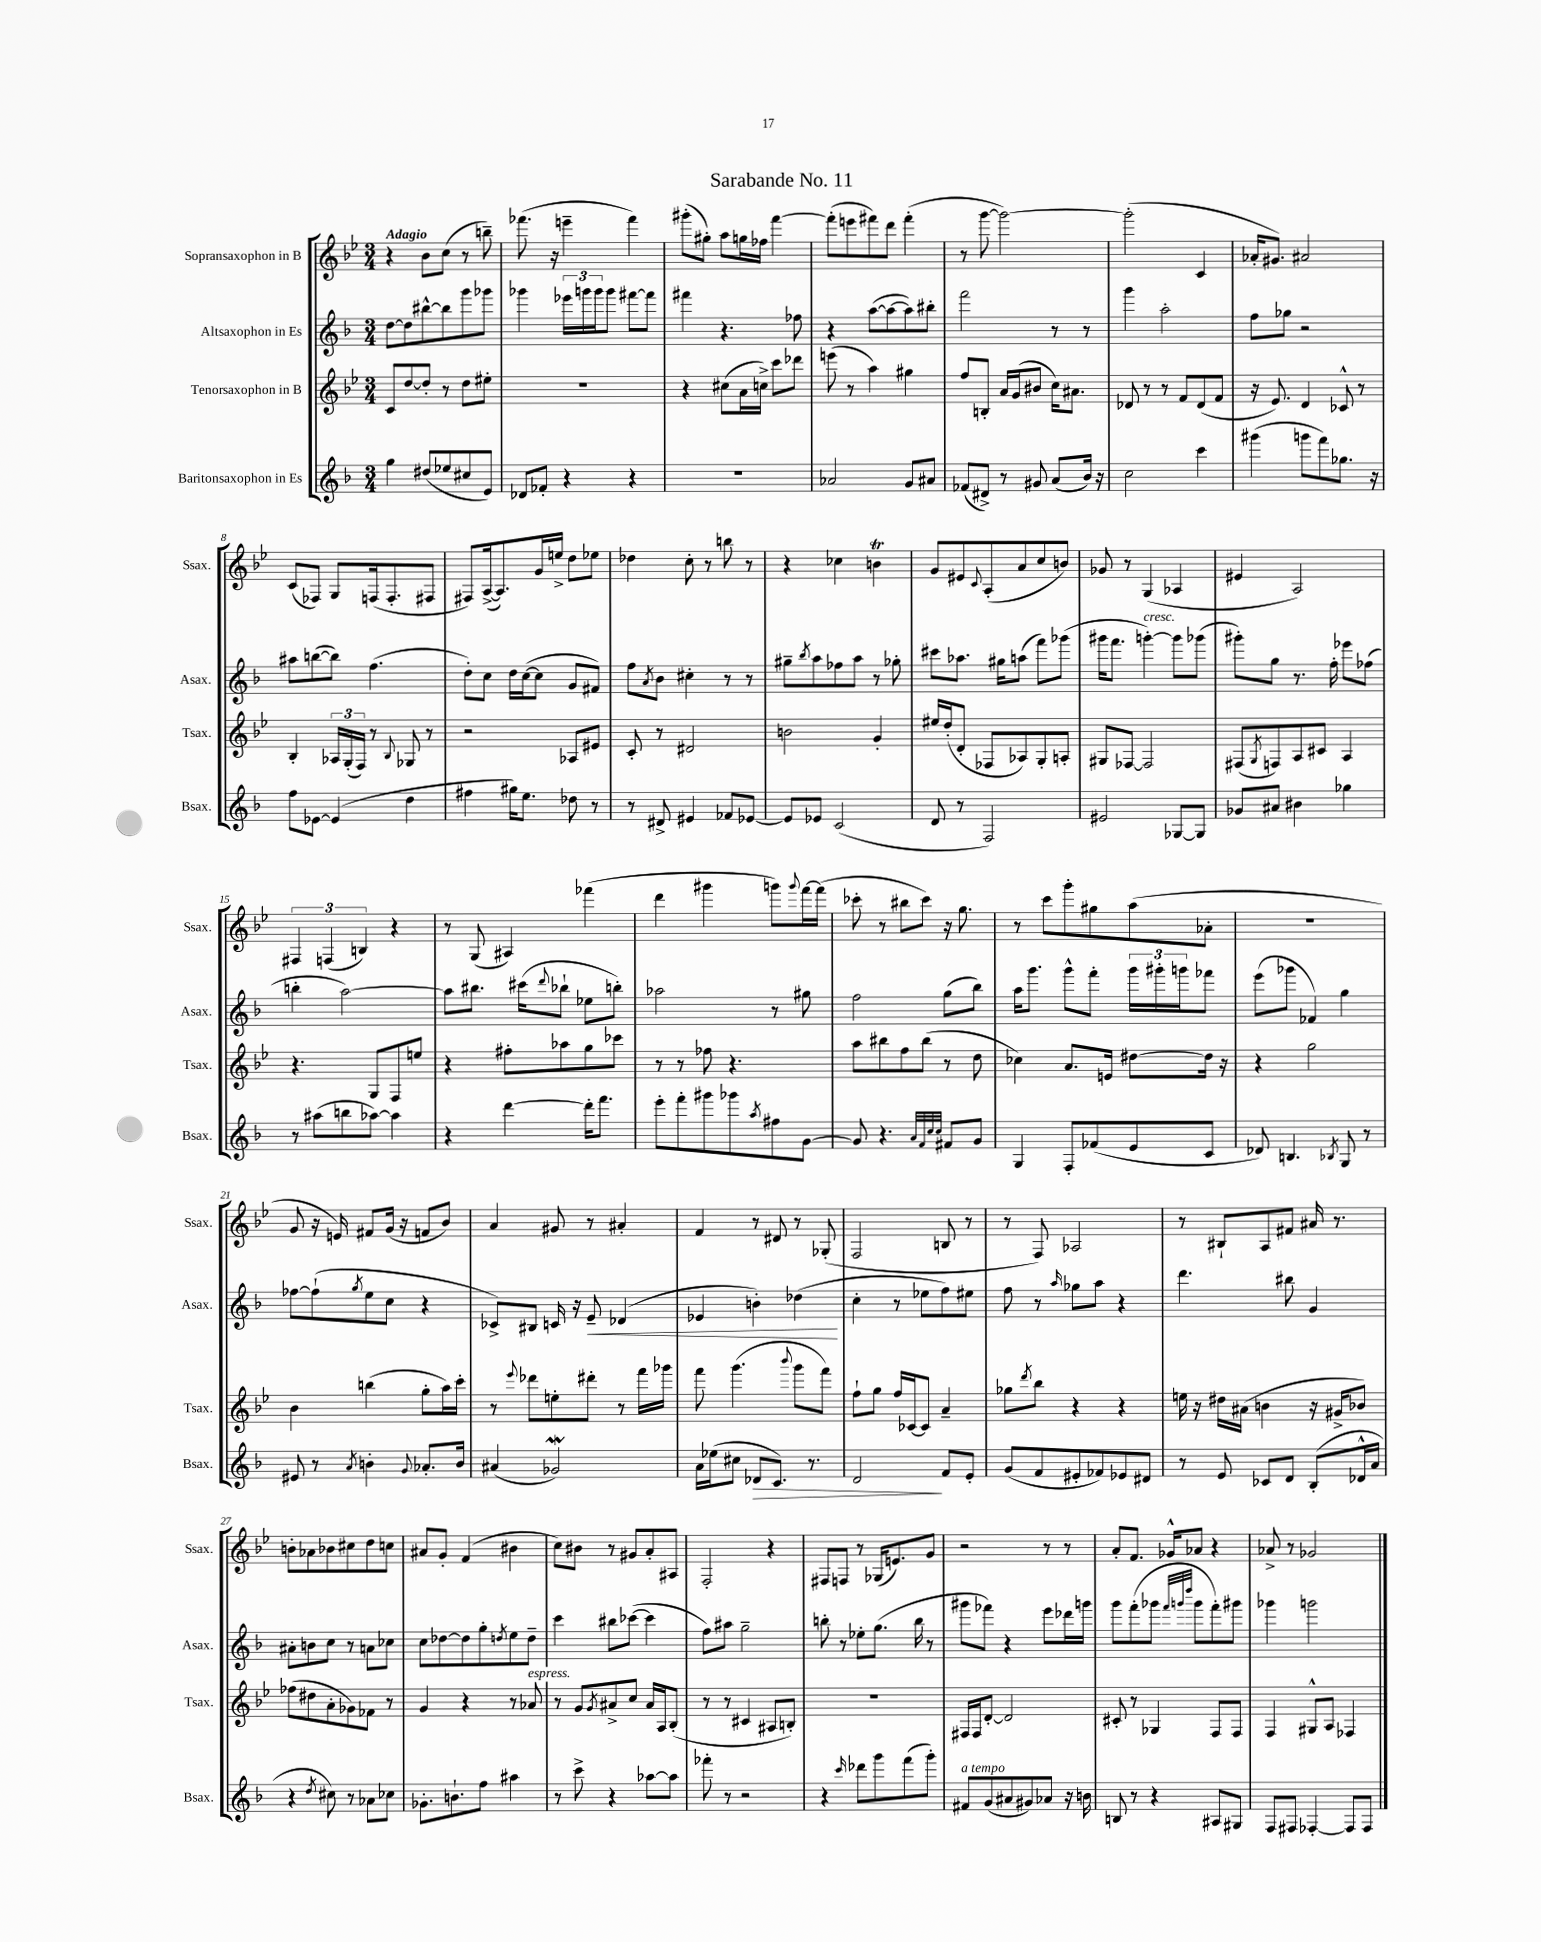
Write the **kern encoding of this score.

**kern	**dynam	**kern	**kern	**dynam	**kern
*part4	*part4	*part3	*part2	*part2	*part1
*staff4	*staff4	*staff3	*staff2	*staff2	*staff1
*I"Baritonsaxophon in Es	*	*I"Tenorsaxophon in B	*I"Altsaxophon in Es	*	*I"Sopransaxophon in B
*I'Bsax.	*	*I'Tsax.	*I'Asax.	*	*I'Ssax.
*clefG2	*	*clefG2	*clefG2	*	*clefG2
*k[b-]	*	*k[b-e-]	*k[b-]	*	*k[b-e-]
*M3/4	*	*M3/4	*M3/4	*	*M3/4
=1	=1	=1	=1	=1	=1
!	!	!	!	!	!LO:TX:a:B:t=Adagio
4gg\	.	8c/L	[8dd\L	.	4r
.	.	[8dd/	8dd\]	.	.
(8dd#X/L	.	8dd'/J]	[8bb#X^^\	.	8b-\L
8ee-X/	.	8r	8bb#\]	.	(8cc\J
8cc#X/	.	8dd\L	8ggg\	.	8r
8e/J)	.	8ee#X'\J	8ggg-X\J	.	8bbn~\)
=2	=2	=2	=2	=2	=2
8d-X/L	.	2.r	4ggg-X\	.	(8.fff-X\
8f-X'/J	.	.	.	.	.
.	.	.	.	.	16r
4r	.	.	24eee-X\LL	.	4eeen~\
.	.	.	24gggn\	.	.
.	.	.	24ggg\J	.	.
.	.	.	8ggg\J	.	.
4r	.	.	[8fff#X\L	.	4fff-\)
.	.	.	8fff#\J]	.	.
=3	=3	=3	=3	=3	=3
2.r	.	4r	4fff#X\	.	(8ggg#X'\L
.	.	.	.	.	8gg#X'\J)
.	.	(8cc#X\L	4.r	.	8aa\L
.	.	16a\L	.	.	16ggn\L
.	.	16ccn^\JJ)	.	.	16ff-X\JJ
.	.	8ccc\L	.	.	[4fff\
.	.	8ddd-X\J	8ff-X\	.	.
=4	=4	=4	=4	=4	=4
2a-X/	.	(8eeen\	4r	.	(8fff'\L]
.	.	8r	.	.	8eeen\
.	.	4aa\)	([8aa\L	.	8fff#X\)
.	.	.	8aa\_	.	8ddd\J
8g/L	.	4gg#X\	8aa\])	.	(4fff#'\
8a#X/J	.	.	8bb#X'\J	.	.
=5	=5	=5	=5	=5	=5
(8f-X/L	.	8ff/L	2fff\	.	8r
8d#X^/J)	.	8Bn'/J	.	.	[8ggg\
8r	.	16a/LL	.	.	2ggg\_)
.	.	(16g/J	.	.	.
8g#X/	.	8b#X/J	.	.	.
(8a/L	.	16cc\KL)	8r	.	.
.	.	8.a#X\J	.	.	.
16b-/Jk)	.	.	8r	.	.
16r	.	.	.	.	.
=6	=6	=6	=6	=6	=6
2cc\	.	8d-X/	4ggg\	.	(2ggg'\]
.	.	8r	.	.	.
.	.	8r	2aa'\	.	.
.	.	8f/L	.	.	.
4ccc\	.	(8d-/	.	.	4c/
.	.	8f/J	.	.	.
=7	=7	=7	=7	=7	=7
(4ggg#X\	.	16r	8ff\L	.	16a-X'/KL
.	.	8.e-/)	.	.	8.g#X/J)
.	.	.	8gg-X\J	.	.
8gggn\L	.	4d/	2r	.	2a#X/
8fff\)	.	.	.	.	.
8.gg-X\J	.	8c-X^^/	.	.	.
.	.	8r	.	.	.
16r	.	.	.	.	.
!!LO:LB:g=z
=8	=8	=8	=8	=8	=8
8ff\L	.	4B-'/	8aa#X\L	.	(8c/L
[8e-X\J	.	.	([8bbn\	.	8F-X/J)
(4e-/]	.	24A-X/LL	8bb\J])	.	8G/L
.	.	(24G'/	.	.	.
.	.	24F/JJ)	.	.	.
.	.	8r	(4.ff\	.	(16Fn/k
.	.	.	.	.	8.F'/
.	.	8qqB-/	.	.	.
4dd\	.	8G-X/	.	.	.
.	.	8r	.	.	8F#X/J
=9	=9	=9	=9	=9	=9
4ff#X\	.	2r	8dd'\L)	.	8F#X/L)
.	.	.	8cc\J	.	([16A^/k
.	.	.	.	.	8.A/])
16gg#X\KL)	.	.	16dd\LL	.	.
8.ee\J	.	.	([16cc\J	.	.
.	.	.	8cc\J]	.	16g/L
.	.	.	.	.	16een^/JJ
8dd-X\	.	8A-X/L	8g/L	.	8dd\L
8r	.	8e#X/J	8f#X/J)	.	8ee-X\J
=10	=10	=10	=10	=10	=10
8r	.	8c'/	8ff\L	.	4dd-X\
.	.	.	8qa/	.	.
8d#X^/	.	8r	8b-\J	.	.
4e#X/	.	2d#X/	4cc#X'\	.	8cc'\
.	.	.	.	.	8r
8f-X/L	.	.	8r	.	8bbn\
[8e-X/J	.	.	8r	.	8r
=11	=11	=11	=11	=11	=11
8e-/L]	.	2bn\	8gg#X~\L	.	4r
.	.	.	8qbb-/	.	.
8e-X/J	.	.	8aa\	.	.
(2c/	.	.	8ff-X\	.	4cc-X\
.	.	.	8aa\J	.	.
.	.	4g'/	8r	.	4bnt\
.	.	.	8gg-X'\	.	.
=12	=12	=12	=12	=12	=12
8d/	.	16ee#X/LL	8ccc#X\L	.	8g/L
.	.	(16dd'/J	.	.	.
8r	.	8d'/J	8.aa-X\J	.	8e#X/
.	.	.	.	.	8qqc/
2F/)	.	8F-X/L	.	.	(8A'/
.	.	.	16gg#X\KL	.	.
.	.	8A-X/)	(8aan\J	.	8a/
.	.	8G'/	8fff\L)	.	8cc/
.	.	8An'/J	(8ggg-X\J	.	8bn/J)
=13	=13	=13	=13	=13	=13
2e#X/	.	8G#X/L	16ggg#X\KL	.	8g-X/
.	.	.	8.fff\J	.	.
.	.	[8F-X/J	.	.	8r
!	!	!	!LO:TX:a:i:t=cresc.	!	!
.	.	2F-/]	[4gggn'\)	.	(4G/
[8G-X/L	.	.	8ggg\L]	.	4A-X/
8G-/J]	.	.	(8ggg-X\J	.	.
=14	=14	=14	=14	=14	=14
8g-X/L	.	(8F#X/L	8ggg#X'\L)	.	4e#X/
.	.	8qG/	.	.	.
8a#X/J	.	8Fn/)	8gg\J	.	.
4b#X\	.	8A/	8.r	.	2A/)
.	.	8c#X/J	.	.	.
.	.	.	16ff'\	.	.
4gg-X\	.	4A/	8eee-X\L	.	.
.	.	.	(8ff-X\J	.	.
!!LO:LB:g=z
=15	=15	=15	=15	=15	=15
8r	.	4.r	4bbn'\	.	6F#X/
(8aa#X\L	.	.	.	.	.
.	.	.	.	.	(6Fn/
8bbn\	.	.	[2aa\)	.	.
.	.	.	.	.	6Bn/)
[8aa-X\J)	.	8G/L	.	.	.
4aa-\]	.	8F/	.	.	4r
.	.	8een/J	.	.	.
=16	=16	=16	=16	=16	=16
4r	.	4r	8aa\L]	.	8r
.	.	.	8.bb#X\J	.	(8G/
[4ddd\	.	8ff#X'\L	.	.	4A#X/)
.	.	.	(16ccc#X\KL	.	.
.	.	.	8qqddd/	.	.
.	.	8aa-X\	8bb-X`\J	.	.
16ddd'\KL]	.	8gg\	8ee-X\L	.	(4fff-X\
8.fff\J	.	.	.	.	.
.	.	8ccc-X\J	8bbn'\J)	.	.
=17	=17	=17	=17	=17	=17
8eee'\L	.	8r	2aa-X\	.	4ddd\
8fff'\	.	8r	.	.	.
8ggg#X\	.	8ff-X\	.	.	4ggg#X\
8ggg-X\	.	4.r	.	.	.
8qaa/	.	.	.	.	.
8ff#X\	.	.	8r	.	8gggn\L)
.	.	.	.	.	8qqggg/
[8g\J	.	.	8gg#X\	.	[16fff\L
.	.	.	.	.	(16fff\JJ]
=18	=18	=18	=18	=18	=18
8g/]	.	8aa\L	2ff\	.	8ccc-X'\
4.r	.	8bb#X\	.	.	8r
.	.	8ff\	.	.	8bb#X\L
.	.	(8bb#\J	.	.	8ccc-\J)
32qqa/LLL	.	.	.	.	.
32qqf/	.	.	.	.	.
32qqcc/	.	.	.	.	.
32qqcc/JJJ	.	.	.	.	.
8f#X/L	.	8r	(8gg\L	.	16r
.	.	.	.	.	8.gg\
8g/J	.	8dd\	8bb-\J)	.	.
=19	=19	=19	=19	=19	=19
4G/	.	4cc-X\)	16aa\KL	.	8r
.	.	.	8.ggg\J	.	.
.	.	.	.	.	8ccc\L
8F'/L	.	8.a/L	8ggg^^\L	.	8ggg'\
(8f-X/	.	.	8fff'\J	.	8gg#X\
.	.	16en/Jk	.	.	.
8e/	.	[8dd#X\L	24ggg\LL	.	(8aa\
.	.	.	24ggg#X'\	.	.
.	.	.	24gggn\J	.	.
8c/J	.	16dd#\Jk]	8fff-X\J	.	8a-X'\J
.	.	16r	.	.	.
=20	=20	=20	=20	=20	=20
8d-X/)	.	4r	(8eee\L	.	2.r
4.Bn/	.	.	8ggg-X\J	.	.
.	.	2gg\	4f-X/)	.	.
8qB-X/	.	.	.	.	.
8G/	.	.	4gg\	.	.
8r	.	.	.	.	.
!!LO:LB:g=z
=21	=21	=21	=21	=21	=21
8e#X/	.	4b-\	[8ff-X\L	.	8g/
8r	.	.	(8ff-`\]	.	16r
.	.	.	.	.	16en/)
8qa/	.	.	8qgg/	.	.
4bn'\	.	(4bbn\	8ee\	.	8f#X/L
.	.	.	8cc\J	.	(16g/Jk
.	.	.	.	.	16r
8qqg/	.	.	.	.	.
8.a-X'/L	.	8gg'\L	4r	.	8fn/L
.	.	16aa\L)	.	.	8b-/J)
16b/Jk	.	16ccc'\JJ	.	.	.
=22	=22	=22	=22	=22	=22
(4a#X/	.	8r	8c-X^/L)	.	4a/
.	.	8qqeee-/	.	.	.
.	.	8ddd-X\L	8B#X/J	.	.
2g-Xw/)	.	8een'\	16cn/	.	8g#X/
.	.	.	16r	.	.
!	!	!	!	!LO:HP:b	!
.	.	8ddd#X'\J	8e~/	<	8r
.	.	8r	(4d-X/	.	4a#X'/
.	.	16fff\LL	.	.	.
.	.	16ggg-X\JJ	.	.	.
=23	=23	=23	=23	=23	=23
16a\LL	.	8fff\	4e-X/	.	4f/
(16ee-X\J	.	.	.	.	.
8cc#X\J	.	(4.ggg\	.	.	.
!	!LO:HP:b	!	!	!	!
8d-X/L	>	.	4bn'\)	.	8r
8.c/J)	.	.	.	.	8d#X/
.	.	8qqbbb-/	.	.	.
.	.	8ggg\L	(4dd-X\	.	8r
8.r	.	.	.	.	.
.	.	8fff\J)	.	.	(8G-X'/
.	.	.	.	[	.
=24	=24	=24	=24	=24	=24
2d/	.	8ff`\L	4cc'\	.	2F/
.	.	8gg\J	.	.	.
.	.	16ff/LL	8r	.	.
.	.	[16c-X/J	.	.	.
.	.	8c-/J]	8ee-X\L	.	.
8f/L	]	4a~/	8ff\)	.	8Bn/
8e'/J	.	.	8ee#X\J	.	8r
=25	=25	=25	=25	=25	=25
(8g/L	.	8gg-X\L	8ff\	.	8r
.	.	8qddd/	.	.	.
8f/	.	8bb-\J	8r	.	8F/)
.	.	.	16qqaa/	.	.
8e#X'/	.	4r	8gg-X\L	.	2A-X/
8f-X/)	.	.	8aa\J	.	.
8e-X/	.	4r	4r	.	.
8d#X/J	.	.	.	.	.
=26	=26	=26	=26	=26	=26
8r	.	16een\	4.ddd\	.	8r
.	.	16r	.	.	.
8e/	.	16dd#X\LL	.	.	8B#X`/L
.	.	(16a#X\JJ	.	.	.
8c-X/L	.	4bn\	.	.	8A/
8d/J	.	.	8bb#X\	.	8f#X/J
(8B-'/L	.	16r	4g/	.	16a#X/
.	.	16g#X^/KL	.	.	8.r
16d-X^^/L	.	8b-X/J)	.	.	.
16a/JJ	.	.	.	.	.
!!LO:LB:g=z
=27	=27	=27	=27	=27	=27
4r	.	(8ff-X\L	8a#X'\L	.	8bn'\L
.	.	8dd#X\	8bn\	.	8a-X\
8qdd/	.	.	.	.	.
8cc#X\)	.	8a'\	8cc\J	.	8b-X\
8r	.	8g-X\)	8r	.	8cc#X\
8a-X\L	.	8f-X\J	8an\L	.	8dd\
8cc-X\J	.	8r	8cc-X\J	.	8ccn\J
=28	=28	=28	=28	=28	=28
8.g-X'\L	.	4g/	8cc\L	.	8a#X/L
.	.	.	[8dd-X\	.	8g'/J
8.bn`\	.	.	.	.	.
.	.	4r	8dd-\]	.	(4f/
8ff\J	.	.	8gg'\	.	.
.	.	.	8qddn/	.	.
4aa#X\	.	8r	8ee\	.	4b#X\
!	!	!LO:TX:a:i:t=espress.	!	!	!
.	.	8a-X/	8dd~\J	.	.
=29	=29	=29	=29	=29	=29
8r	.	8r	4ccc\	.	8cc\L)
8ccc^\	.	8g/L	.	.	8b#X\J
.	.	8qg/	.	.	.
4r	.	8a#X^/	8bb#X\L	.	8r
.	.	8cc/J	([8ccc-X\J	.	8g#X/L
[8aa-X\L	.	16a#/LL	4ccc-\]	.	8a'/
.	.	16A/J	.	.	.
8aa-\J]	.	(8B-'/J	.	.	8A#X/J
=30	=30	=30	=30	=30	=30
8fff-X'\	.	8r	8ff\L)	.	2F'/
8r	.	8r	8aa#X\J	.	.
2r	.	4c#X/	2gg~\	.	.
.	.	8A#X/L	.	.	4r
.	.	8Bn'/J)	.	.	.
=31	=31	=31	=31	=31	=31
4r	.	2.r	8bbn'\	.	8F#X/L
.	.	.	8r	.	8Fn/J
16qqccc/	.	.	.	.	.
8ddd-X\L	.	.	8ee-X'\L	.	8r
8ggg\	.	.	(8.gg\J	.	(16G-X/KL
.	.	.	.	.	8.en/)
(8fff\	.	.	.	.	.
.	.	.	16bb\	.	.
8ggg'\J)	.	.	8r	.	8g/J
=32	=32	=32	=32	=32	=32
!LO:TX:a:i:t=a tempo	!	!	!	!	!
8f#X/L	.	16F#X/LL	8ggg#X\L	.	2r
.	.	16F#/J	.	.	.
(8g/	.	[8d'/J	8fff-X\J)	.	.
8a#X/	.	2d/]	4r	.	.
8g#X/)	.	.	.	.	.
8a-X/J	.	.	8eee\L	.	8r
16r	.	.	16ddd-X\L	.	8r
16bn\	.	.	16gggn\JJ	.	.
=33	=33	=33	=33	=33	=33
8Bn/	.	8c#X'/	8ggg\L	.	8a'/L
8r	.	8r	(8fff'\	.	8.f/J
4r	.	4G-X/	8ggg-X\J	.	.
.	.	.	.	.	16g-X^^/KL
.	.	.	32qqfff/LLL	.	.
.	.	.	32qqgggn/	.	.
.	.	.	32qqdddd/JJJ	.	.
.	.	.	8ggg\L	.	8a-X/J
8A#X/L	.	8F/L	8fff'\)	.	4r
8G#X/J	.	8F/J	8ggg#X\J	.	.
=34	=34	=34	=34	=34	=34
8F/L	.	4F/	4ggg-X\	.	8a-X^/
8F#X/J	.	.	.	.	8r
[4F-X'/	.	8G#X^^/L	2gggn\	.	2g-X/
.	.	8A/J	.	.	.
8F-/L]	.	4F-X/	.	.	.
8F-/J	.	.	.	.	.
==	==	==	==	==	==
*-	*-	*-	*-	*-	*-
